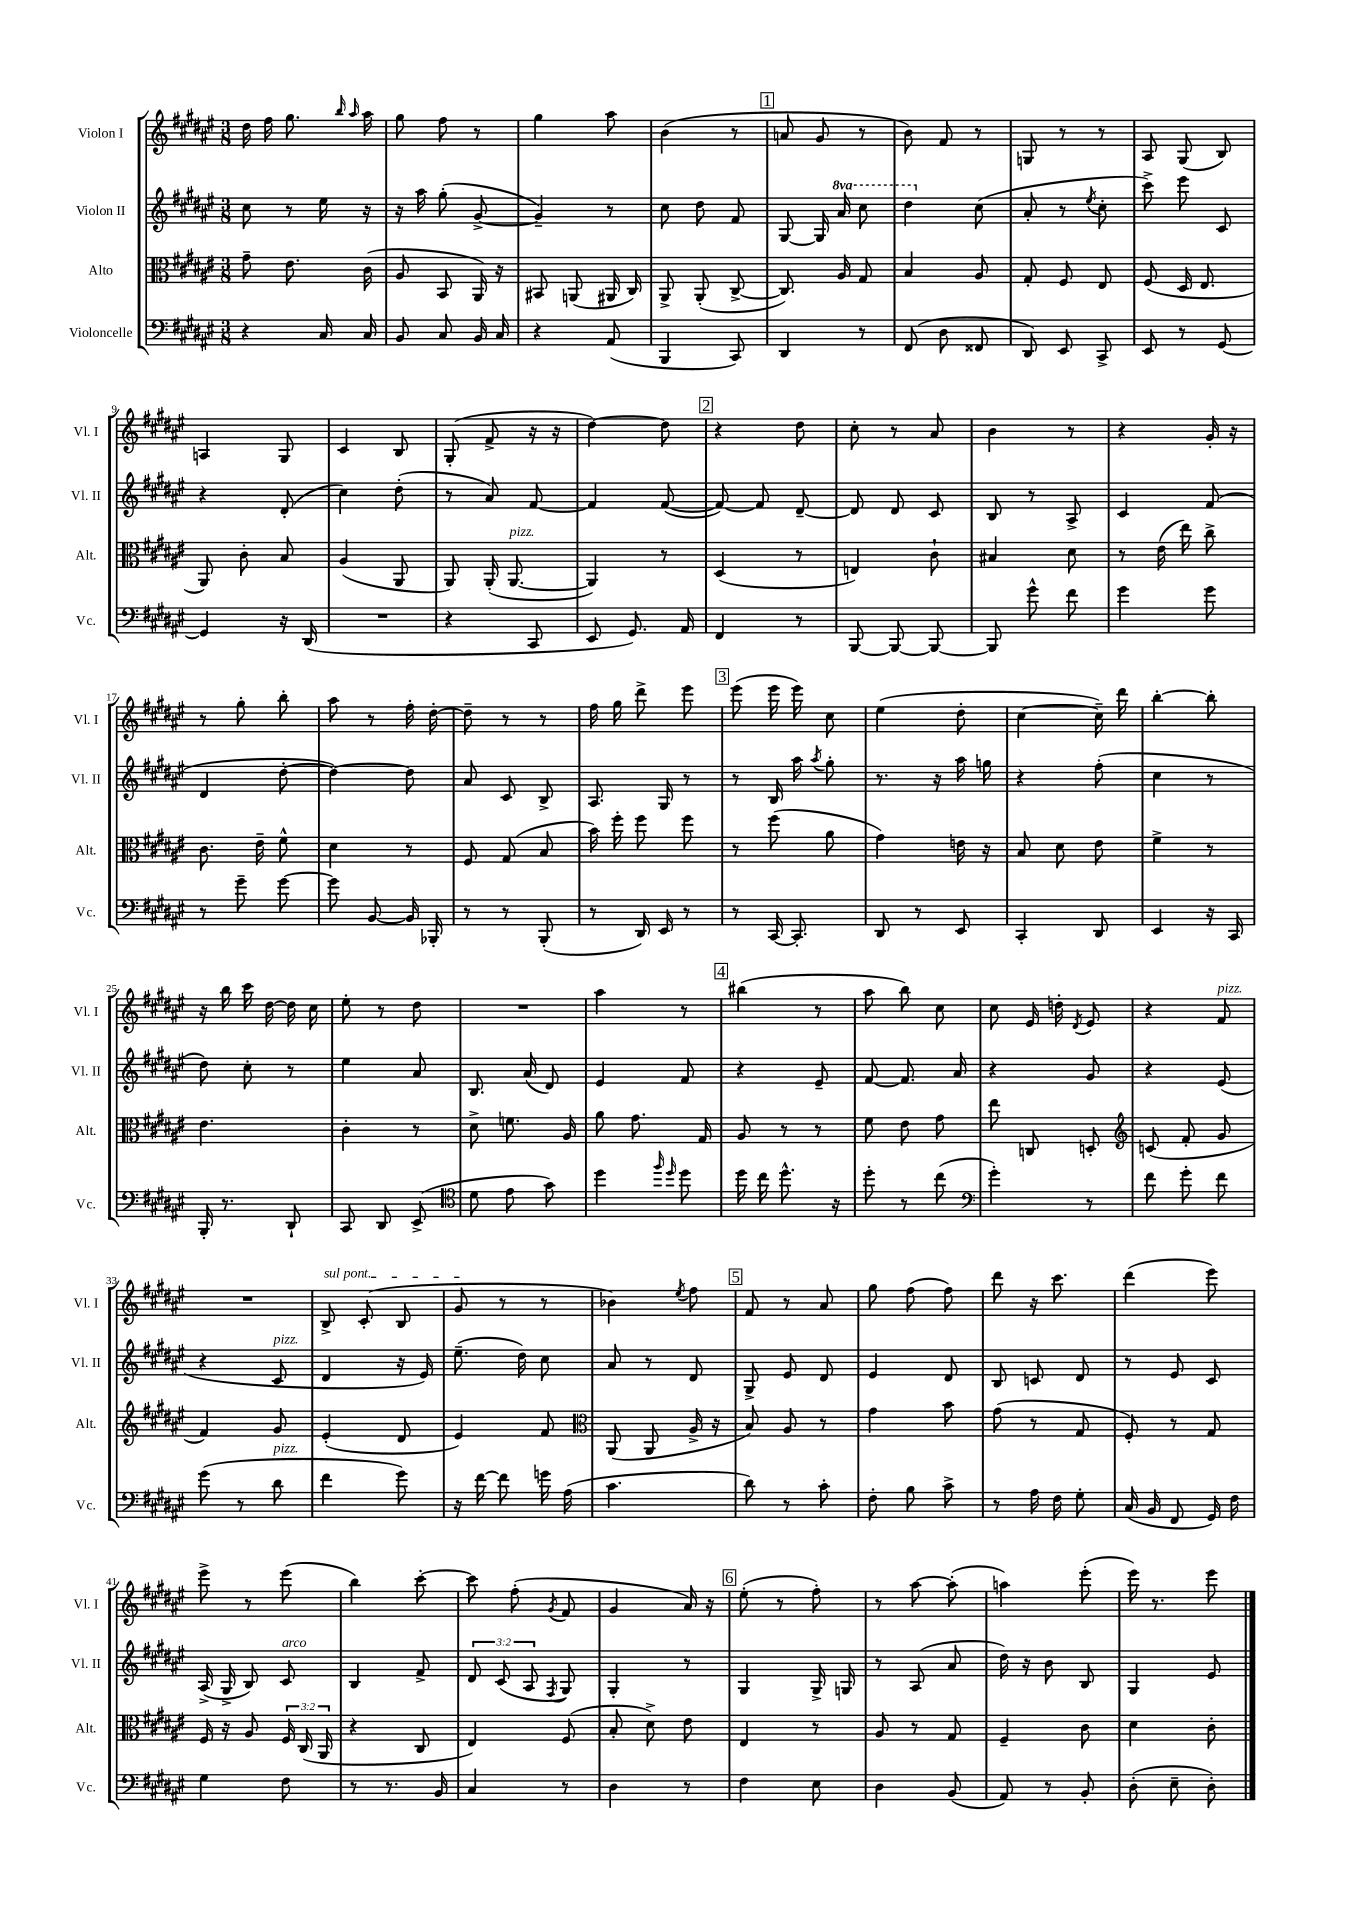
<<
\new StaffGroup <<
\new Staff = "s0" \with { instrumentName = "Violon I" shortInstrumentName = "Vl. I" } {
    \clef treble \key fis \major \numericTimeSignature \time 3/8
    \autoBeamOff dis''16 fis''16 gis''8. \grace { b''16 ais''16 } ais''16 |
    gis''8 fis''8 r8 |
    gis''4 ais''8 |
    b'4( r8 |
    \mark \markup { \box "1" } a'8 gis'8 r8 |
    b'8) fis'8 r8 |
    g8 r8 r8 |
    ais8 gis8( b8) |
    a4 gis8 |
    cis'4 b8 |
    gis8-.( fis'8-> r16 r16 |
    dis''4~) dis''8 |
    \mark \markup { \box "2" } r4 dis''8 |
    cis''8-. r8 ais'8 |
    b'4 r8 |
    r4 gis'16-. r16 |
    r8 gis''8-. b''8-. |
    ais''8 r8 fis''16-. dis''16~-. |
    dis''8-- r8 r8 |
    fis''16 gis''16 dis'''8-> eis'''8 |
    \mark \markup { \box "3" } eis'''8( eis'''16 eis'''16) cis''8 |
    eis''4( dis''8-. |
    cis''4~ cis''16--) dis'''16 |
    b''4~-. b''8-. |
    r16 b''16 cis'''16 dis''16~ dis''16 cis''16 |
    eis''8-. r8 dis''8 |
    R4. |
    ais''4 r8 |
    \mark \markup { \box "4" } bis''4( r8 |
    ais''8 b''8) cis''8 |
    cis''8 eis'16 d''16-. \acciaccatura { dis'8 } eis'8 |
    r4 fis'8^\markup { \italic "pizz." } |
    R4. |
    \once \override TextSpanner.bound-details.left.text = \markup { \italic "sul pont." } b8->\startTextSpan cis'8-.( b8 |
    gis'8\stopTextSpan r8 r8 |
    bes'4) \acciaccatura { eis''8 } fis''8 |
    \mark \markup { \box "5" } fis'8 r8 ais'8 |
    gis''8 fis''8( fis''8) |
    dis'''8 r16 cis'''8. |
    dis'''4( eis'''8) |
    eis'''8-> r8 eis'''8( |
    b''4) cis'''8~-. |
    cis'''8 fis''8-.( \acciaccatura { gis'8 } fis'8 |
    gis'4 ais'16) r16 |
    \mark \markup { \box "6" } eis''8-.( r8 fis''8-.) |
    r8 ais''8~ ais''8-.( |
    a''4) eis'''8-.( |
    eis'''16) r8. eis'''8 \bar "|." |
}
\new Staff = "s1" \with { instrumentName = "Violon II" shortInstrumentName = "Vl. II" } {
    \clef treble \key fis \major \numericTimeSignature \time 3/8 \override Staff.TupletNumber.text = #tuplet-number::calc-fraction-text \set Staff.ottavationMarkups = #ottavation-simple-ordinals
    \autoBeamOff cis''8 r8 eis''16 r16 |
    r16 ais''16 gis''8-.( gis'8~-> |
    gis'4--) r8 |
    cis''8 dis''8 fis'8 |
    \mark \markup { \box "1" } gis8~ gis16 \ottava #1 ais''16 cis'''8 |
    dis'''4 \ottava #0 cis''8( |
    ais'8-. r8 \acciaccatura { eis''8 } cis''8-. |
    cis'''8->) eis'''8 cis'8 |
    r4 dis'8-.( |
    cis''4) dis''8-.( |
    r8 ais'8) fis'8~ |
    fis'4 fis'8~( |
    \mark \markup { \box "2" } fis'8~) fis'8 dis'8~-- |
    dis'8 dis'8 cis'8 |
    b8 r8 ais8-> |
    cis'4 fis'8( |
    dis'4 dis''8~-. |
    dis''4~) dis''8 |
    ais'8 cis'8 b8-> |
    ais8. gis16 r8 |
    \mark \markup { \box "3" } r8 b16 ais''16 \acciaccatura { ais''8 } gis''8-. |
    r8. r16 ais''16 g''16 |
    r4 fis''8-.( |
    cis''4 r8 |
    dis''8) cis''8-. r8 |
    eis''4 ais'8 |
    b8. ais'16( dis'8) |
    eis'4 fis'8 |
    \mark \markup { \box "4" } r4 eis'8-- |
    fis'8~ fis'8. ais'16 |
    r4 gis'8 |
    r4 eis'8( |
    r4 cis'8^\markup { \italic "pizz." } |
    dis'4 r16 eis'16) |
    eis''8.--( dis''16) cis''8 |
    ais'8 r8 dis'8 |
    \mark \markup { \box "5" } gis8-> eis'8 dis'8 |
    eis'4 dis'8 |
    b8 c'8 dis'8 |
    r8 eis'8 cis'8 |
    ais16->( gis16-> b8) cis'8^\markup { \italic "arco" } |
    b4 fis'8-> |
    \tuplet 3/2 { dis'8 cis'8( ais8 } \acciaccatura { fis8 } gis8) |
    gis4-. r8 |
    \mark \markup { \box "6" } gis4 gis16-> g16 |
    r8 ais8( ais'8 |
    dis''16) r16 b'8 b8 |
    gis4 eis'8 \bar "|." |
}
\new Staff = "s2" \with { instrumentName = "Alto" shortInstrumentName = "Alt." } {
    \clef alto \key fis \major \numericTimeSignature \time 3/8 \override Staff.TupletNumber.text = #tuplet-number::calc-fraction-text
    \autoBeamOff gis'8-- eis'8. cis'16( |
    ais8 b,8 ais,16) r16 |
    bis,8 a,8( ais,16 cis16) |
    ais,8-> ais,8-.( cis8~-> |
    \mark \markup { \box "1" } cis8.) ais16 gis8 |
    b4 ais8 |
    gis8-. fis8 eis8 |
    fis8( dis16 eis8. |
    ais,8) cis'8-. b8 |
    ais4( ais,8 |
    ais,8) ais,16-.( ais,8.~^\markup { \italic "pizz." } |
    ais,4) r8 |
    \mark \markup { \box "2" } dis4( r8 |
    e4) cis'8-! |
    bis4 dis'8 |
    r8 eis'16( eis''16) cis''8-> |
    cis'8. eis'16-- fis'8-^ |
    dis'4 r8 |
    fis8 gis8( b8 |
    b'16) fis''16-. fis''8 fis''8 |
    \mark \markup { \box "3" } r8 fis''8( ais'8 |
    gis'4) e'16 r16 |
    b8 dis'8 eis'8 |
    fis'4-> r8 |
    eis'4. |
    cis'4-. r8 |
    dis'8-> f'8. ais16 |
    ais'8 gis'8. gis16 |
    \mark \markup { \box "4" } ais8 r8 r8 |
    fis'8 eis'8 gis'8 |
    eis''8 c8 d8-. |
    \clef treble c'8( fis'8-. gis'8 |
    fis'4) gis'8 |
    eis'4-.( dis'8 |
    eis'4) fis'8 |
    \clef alto ais,8( ais,8 ais16-> r16 |
    \mark \markup { \box "5" } b8) ais8 r8 |
    gis'4 b'8 |
    gis'8( r8 gis8 |
    fis8-.) r8 gis8 |
    fis16 r16 ais8 \tuplet 3/2 { fis16 cis16( ais,16 } |
    r4 cis8 |
    eis4) fis8( |
    b8-. dis'8->) eis'8 |
    \mark \markup { \box "6" } eis4 r8 |
    ais8 r8 gis8 |
    fis4-- cis'8 |
    dis'4 cis'8-. \bar "|." |
}
\new Staff = "s3" \with { instrumentName = "Violoncelle" shortInstrumentName = "Vc." } {
    \clef bass \key fis \major \numericTimeSignature \time 3/8
    \autoBeamOff r4 cis16 cis16 |
    b,8 cis8 b,16 cis16 |
    r4 ais,8( |
    b,,4 cis,8) |
    \mark \markup { \box "1" } dis,4 r8 |
    fis,8( dis8 fisis,8 |
    dis,8) eis,8 cis,8-> |
    eis,8 r8 gis,8~ |
    gis,4 r16 dis,16( |
    R4. |
    r4 cis,8 |
    eis,8 gis,8.) ais,16 |
    \mark \markup { \box "2" } fis,4 r8 |
    b,,8~ b,,8~ b,,8~ |
    b,,8 gis'8-^ fis'8 |
    gis'4 gis'8 |
    r8 gis'8-- gis'8~ |
    gis'8 b,8~ b,16 bes,,16-. |
    r8 r8 b,,8-.( |
    r8 dis,16) eis,16 r8 |
    \mark \markup { \box "3" } r8 cis,16~ cis,8.-. |
    dis,8 r8 eis,8 |
    cis,4-. dis,8 |
    eis,4 r16 cis,16 |
    b,,16-. r8. dis,8-! |
    cis,8 dis,8 eis,8->( |
    \clef tenor dis'8 eis'8 gis'8) |
    dis''4 \grace { fis''16 dis''16 } dis''8 |
    \mark \markup { \box "4" } dis''16 cis''16 dis''8.-^ r16 |
    dis''8-. r8 cis''8( |
    \clef bass gis'4-.) r8 |
    fis'8 gis'8-. fis'8 |
    gis'8( r8 dis'8^\markup { \italic "pizz." } |
    fis'4 gis'8) |
    r16 fis'16~ fis'8 g'16 ais16( |
    cis'4. |
    \mark \markup { \box "5" } dis'8) r8 cis'8-. |
    fis8-. b8 cis'8-> |
    r8 ais16 fis16 gis8-. |
    cis16( b,16 fis,8 gis,16) fis16 |
    gis4 fis8 |
    r8 r8. b,16 |
    cis4 r8 |
    dis4 r8 |
    \mark \markup { \box "6" } fis4 eis8 |
    dis4 b,8( |
    ais,8) r8 b,8-. |
    dis8-.( eis8-- dis8-.) \bar "|." |
}
>>
>>
